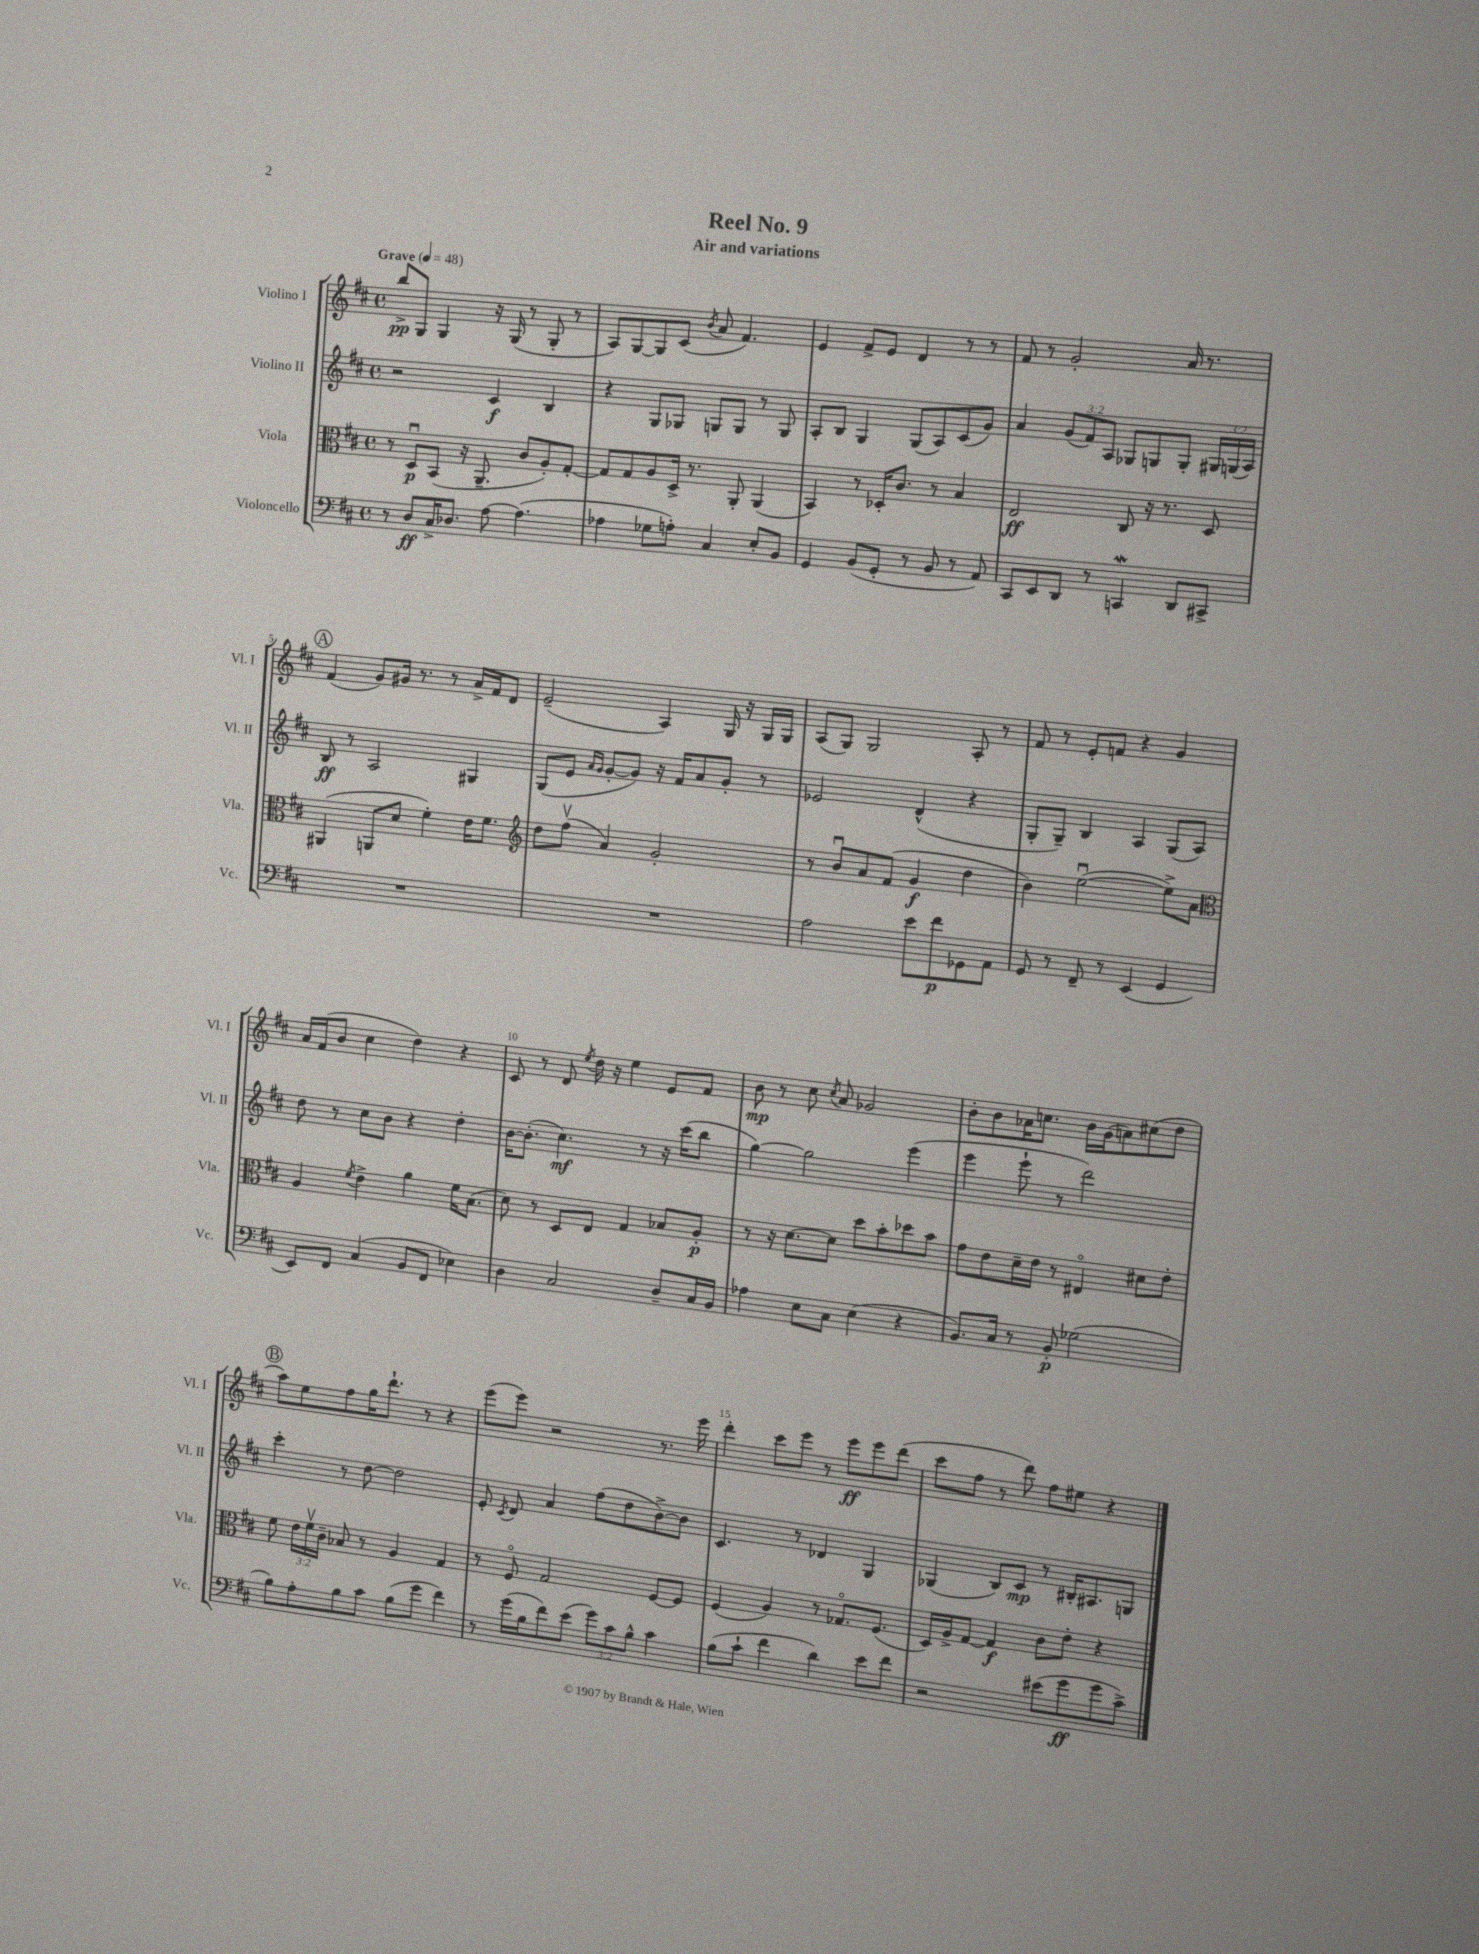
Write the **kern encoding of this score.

**kern	**dynam	**kern	**dynam	**kern	**dynam	**kern	**dynam
*part4	*part4	*part3	*part3	*part2	*part2	*part1	*part1
*staff4	*staff4	*staff3	*staff3	*staff2	*staff2	*staff1	*staff1
*I"Violoncello	*	*I"Viola	*	*I"Violino II	*	*I"Violino I	*
*I'Vc.	*	*I'Vla.	*	*I'Vl. II	*	*I'Vl. I	*
*clefF4	*	*clefC3	*	*clefG2	*	*clefG2	*
*k[f#c#]	*	*k[f#c#]	*	*k[f#c#]	*	*k[f#c#]	*
*M4/4	*	*M4/4	*	*M4/4	*	*M4/4	*
*met(c)	*	*met(c)	*	*met(c)	*	*met(c)	*
*MM48	*	*MM48	*	*MM48	*	*MM48	*
=1	=1	=1	=1	=1	=1	=1	=1
!	!	!	!	!	!	!LO:TX:a:B:t=Grave	!
8r	.	8r	.	2r	.	8bb^/L	pp
8D/L	ff	8Du/L	p	.	.	8G/J	.
16C#^/K	.	(8BB/J	.	.	.	4G/	.
8.D-X/J	.	.	.	.	.	.	.
.	.	16r	.	.	.	.	.
.	.	8.AA~/	.	.	.	.	.
[8A\	.	.	.	4c#/	f	16r	.
.	.	.	.	.	.	(16G/	.
(4.A\]	.	8c#/L	.	.	.	8r	.
.	.	8A'/)	.	4B/	.	8G'/	.
.	.	[8G'/J	.	.	.	8r	.
=2	=2	=2	=2	=2	=2	=2	=2
4A-X\	.	8G/L]	.	4r	.	8A/L)	.
.	.	8G/	.	.	.	[8G/	.
8G-X\L	.	8A/	.	8G/L	.	8G/]	.
8An'\J)	.	16D^/Jk	.	8G-X/J	.	(8c#/J	.
.	.	8.r	.	.	.	.	.
.	.	.	.	.	.	8qb/	.
4C#/	.	.	.	8Gn/L	.	8a/	.
.	.	8AA'/	.	8G/J	.	4.f#/)	.
8E'/L	.	(4AA/	.	8r	.	.	.
8BB/J	.	.	.	8G/	.	.	.
=3	=3	=3	=3	=3	=3	=3	=3
4GG/	.	4BB/)	.	8A'/L	.	4e/	.
.	.	.	.	8B/J	.	.	.
(8BB/L	.	8r	.	4G/	.	8f#^/L	.
8GG'/J	.	16D-X'/KL	.	.	.	8e/J	.
.	.	8.c#/J	.	.	.	.	.
8r	.	.	.	(8G/L	.	4d/	.
8BB/	.	8r	.	8A/)	.	.	.
8r	.	4B/	.	(8c#/	.	8r	.
8AA/)	.	.	.	8g/J)	.	8r	.
=4	=4	=4	=4	=4	=4	=4	=4
8CC#/L	.	2E/	ff	4a/	.	8f#/	.
8EE/	.	.	.	.	.	8r	.
8DD/J	.	.	.	(12g/L	.	2g'/	.
.	.	.	.	12f#/)	.	.	.
8r	.	.	.	.	.	.	.
.	.	.	.	12A/J	.	.	.
4CCnw/	.	8C#/	.	8G-X/L	.	.	.
.	.	16r	.	8Gn/	.	.	.
.	.	8.r	.	.	.	.	.
8DD/L	.	.	.	8G'/J	.	16a/	.
.	.	.	.	.	.	8.r	.
8CC#X^/J	.	8D/	.	24G#X/LL	.	.	.
.	.	.	.	(24Gn/	.	.	.
.	.	.	.	24A/JJ)	.	.	.
!!LO:LB:g=z
!!LO:REH:place=s1:t=A
=5	=5	=5	=5	=5	=5	=5	=5
1r	.	(4AA#X/	.	8B/	ff	(4f#/	.
.	.	.	.	8r	.	.	.
.	.	8AAn/L	.	2A/	.	8g/L)	.
.	.	8d/J	.	.	.	16g#X/Jk	.
.	.	.	.	.	.	8.r	.
.	.	4f#'\)	.	.	.	.	.
.	.	.	.	.	.	8r	.
.	.	16e\KL	.	4G#X/	.	16a^/LL	.
.	.	8.f#\J	.	.	.	16f#/J	.
.	.	.	.	.	.	8d/J	.
=6	=6	=6	=6	=6	=6	=6	=6
*	*	*clefG2	*	*	*	*	*
1r	.	8dd\L	.	(8G/L	.	(2e~/	.
.	.	(8ff#v\J	.	8e/J	.	.	.
.	.	.	.	16qqa/LL	.	.	.
.	.	.	.	16qqg/JJ	.	.	.
.	.	4a/)	.	[8g'/L	.	.	.
.	.	.	.	8g/J])	.	.	.
.	.	2g'/	.	16r	.	4A/)	.
.	.	.	.	16f#/KL	.	.	.
.	.	.	.	8a/	.	.	.
.	.	.	.	8g'/J	.	16G/	.
.	.	.	.	.	.	16r	.
.	.	.	.	8r	.	16G/LL	.
.	.	.	.	.	.	16G/JJ	.
=7	=7	=7	=7	=7	=7	=7	=7
2A\	.	8r	.	2e-X/	.	(8A/L	.
.	.	8bu/L	.	.	.	8G/J)	.
.	.	8a/	.	.	.	2G/	.
.	.	(8f#/J	.	.	.	.	.
8e\L	.	4g/	f	(4d^^/	.	.	.
8f#\	p	.	.	.	.	.	.
8GG-X\	.	4dd\	.	4r	.	8A'/	.
8AA\J	.	.	.	.	.	8r	.
=8	=8	=8	=8	=8	=8	=8	=8
8GG/	.	4b\)	.	8G'/L	.	8f#/	.
8r	.	.	.	8G~/J)	.	8r	.
8FF#~/	.	([2eeu\	.	4B/	.	8e'/L	.
8r	.	.	.	.	.	8fn/J	.
(4EE/	.	.	.	4A/	.	4r	.
4GG/	.	8ee^\L])	.	(8G/L	.	4g/	.
.	.	8a\J	.	8A/J)	.	.	.
!!LO:LB:g=z
=9	=9	=9	=9	=9	=9	=9	=9
*	*	*clefC3	*	*	*	*	*
8EE/L)	.	4A/	.	8dd\	.	16a/LL	.
.	.	.	.	.	.	(16f#/J	.
8FF#/J	.	.	.	8r	.	8b/J	.
.	.	8qf#/	.	.	.	.	.
(4C#/	.	4e^\	.	8cc#\L	.	4cc#\	.
.	.	.	.	8b\J	.	.	.
8BB/L	.	4a\	.	4r	.	4dd\)	.
8FF#/J	.	.	.	.	.	.	.
4E-X\)	.	16f#\KL	.	4dd'\	.	4r	.
.	.	(8.B\J	.	.	.	.	.
=10	=10	=10	=10	=10	=10	=10	=10
4D\	.	8d\)	.	[16b\KL	.	8c#/	.
.	.	.	.	(8.b'\J]	.	.	.
.	.	8r	.	.	.	8r	.
2C#/	.	8D/L	.	4.cc#\)	mf	8d/	.
.	.	.	.	.	.	8qee/	.
.	.	8E/J	.	.	.	16dd\	.
.	.	.	.	.	.	16r	.
.	.	4G/	.	.	.	4ee\	.
.	.	.	.	8r	.	.	.
8D~/L	.	8B-X/L	.	16r	.	8e/L	.
.	.	.	.	(16ccc#\KL	.	.	.
16C#/L	.	8A'/J	p	8bb\J	.	8f#/J	.
16BB/JJ	.	.	.	.	.	.	.
=11	=11	=11	=11	=11	=11	=11	=11
4A-X\	.	8r	.	[4gg\)	.	8b\	mp
.	.	16r	.	.	.	8r	.
.	.	[8.d\L	.	.	.	.	.
8E\L	.	.	.	2gg\]	.	8cc#\	.
.	.	.	.	.	.	8qcc#/	.
8C#\J	.	8d\J]	.	.	.	8a/	.
(4E\	.	8dd\L	.	.	.	2g-X/	.
.	.	8b'\	.	.	.	.	.
4r	.	8dd-X\	.	(4eee\	.	.	.
.	.	8b\J	.	.	.	.	.
=12	=12	=12	=12	=12	=12	=12	=12
8.BB/L)	.	8g\L	.	4eee\	.	8b'\L	.
.	.	8e\	.	.	.	8b\	.
16C#/Jk	.	.	.	.	.	.	.
8r	.	16d~\L	.	8eee`\	.	16a-X\K	.
.	.	16e\JJ	.	.	.	8.ccn\J	.
8BB'/	p	8r	.	8r	.	.	.
(2G-X\	.	4E#X/	.	2ddd\)	.	16b\LL	.
.	.	.	.	.	.	(16g\J	.
.	.	.	.	.	.	8an\)	.
.	.	8d#X\L	.	.	.	(8cc#X\	.
.	.	8e'\J	.	.	.	8dd\J	.
!!LO:LB:g=z
!!LO:REH:place=s1:t=B
=13	=13	=13	=13	=13	=13	=13	=13
8B\L)	.	8f#\	.	4ccc#'\	.	8aa\L)	.
8A'\	.	24e\LL	.	.	.	8ee\	.
.	.	24f#v\	.	.	.	.	.
.	.	24c#~\JJ	.	.	.	.	.
8B\	.	8B-X/	.	8r	.	8ff#\	.
8c#\J	.	8r	.	[8dd\	.	16gg\K	.
.	.	.	.	.	.	8.ddd`\J	.
(8B\L	.	4A/	.	2dd\]	.	.	.
8g\J	.	.	.	.	.	8r	.
4f#\)	.	4G/	.	.	.	4r	.
=14	=14	=14	=14	=14	=14	=14	=14
8r	.	8r	.	8e'/	.	(8eee\L	.
.	.	.	.	8qc#/	.	.	.
(16g\LL	.	8F#/	.	8d/	.	8eee\J)	.
16B\J	.	.	.	.	.	.	.
8f#\)	.	2G/	.	4a/	.	2r	.
(8e\J	.	.	.	.	.	.	.
12g\L)	.	.	.	(8ff#\L	.	.	.
12c#\	.	.	.	.	.	.	.
.	.	.	.	8dd\	.	.	.
12B^^\J	.	.	.	.	.	.	.
4c#\	.	[8F#/L	.	[8b^\)	.	8.r	.
.	.	8F#/J]	.	8b\J]	.	.	.
.	.	.	.	.	.	16eee\	.
=15	=15	=15	=15	=15	=15	=15	=15
(8B\L	.	(4F#/	.	4.c#/	.	4ddd'\	.
8c#`\J	.	.	.	.	.	.	.
4f#\	.	4A/)	.	.	.	8ccc#\L	.
.	.	.	.	8r	.	8eee\J	.
4d\)	.	8r	.	4d-X/	.	8r	.
.	.	8.G-X/L	.	.	.	8eee\L	ff
8e\L	.	.	.	4G/	.	8eee\	.
.	.	(8.F#/J	.	.	.	.	.
8f#\J	.	.	.	.	.	(8ddd\J	.
=16	=16	=16	=16	=16	=16	=16	=16
2r	.	16D/LL)	.	(4G-X/	.	8ccc#\L	.
.	.	16A^/J	.	.	.	.	.
.	.	[8G/J	.	.	.	8ff#\J	.
.	.	4G/]	f	8B/L)	.	8r	.
.	.	.	.	8c#/J	mp	8ddd\)	.
(8e#X\L	.	8c#\L	.	8r	.	8ff#\L	.
8g\	ff	8e'\J	.	16B#X'/KL	.	8ee#X\J	.
.	.	.	.	8.A#X/	.	.	.
8g\	.	4r	.	.	.	4r	.
8c#^\J)	.	.	.	8Gn/J	.	.	.
==	==	==	==	==	==	==	==
*-	*-	*-	*-	*-	*-	*-	*-
